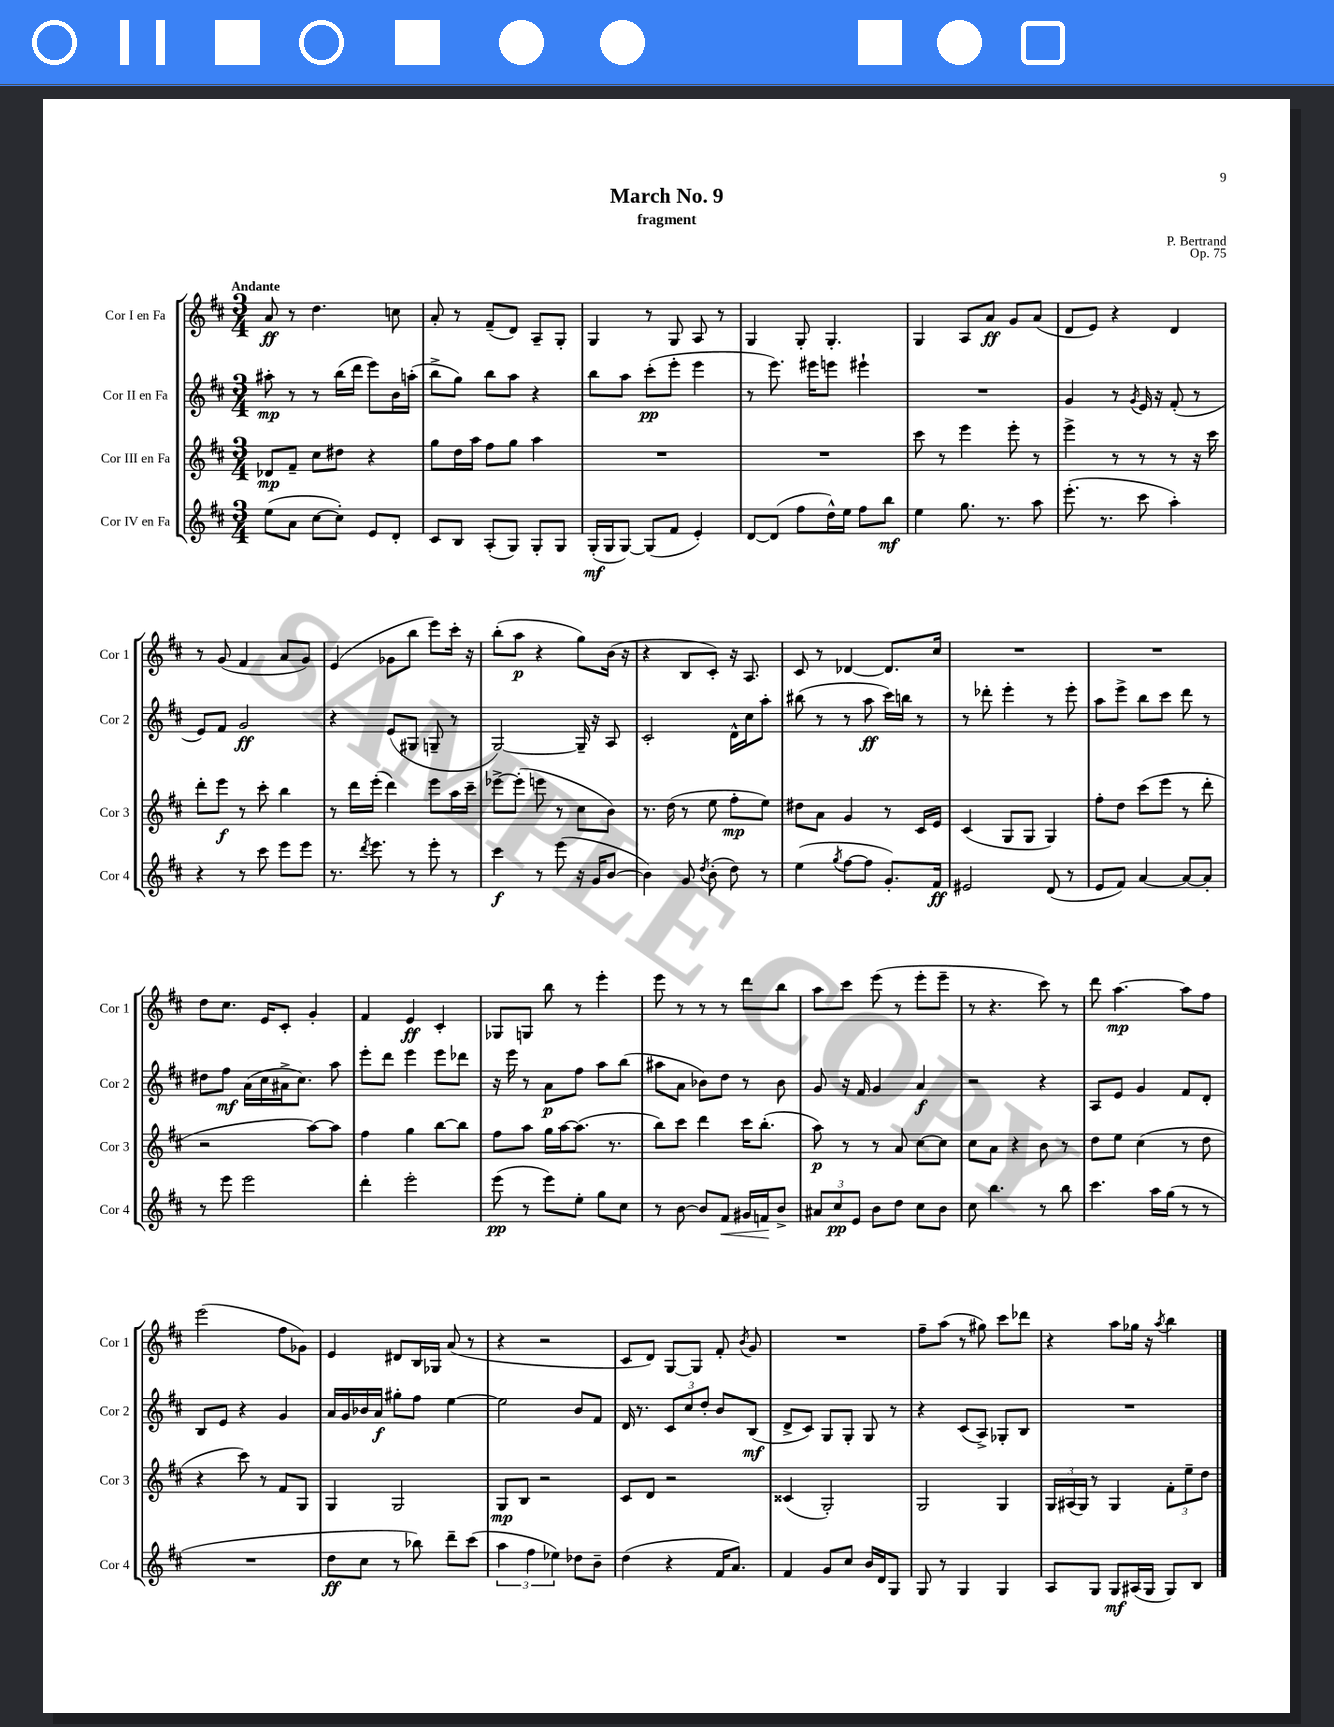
\header { title = "March No. 9" composer = "P. Bertrand" subtitle = "fragment" opus = "Op. 75" }
<<
\new StaffGroup <<
\new Staff = "s0" \with { instrumentName = "Cor I en Fa" shortInstrumentName = "Cor 1" } {
    \clef treble \key d \major \numericTimeSignature \time 3/4 \tempo "Andante"
    \autoBeamOff a'8\ff r8 d''4. c''8 |
    a'8-. r8 fis'8[--( d'8]) a8[-- g8]-. |
    g4 r8 g8 a8 r8 |
    g4 g8-. g4.-. |
    g4 a8[ a'8]\ff g'8[ a'8]( |
    d'8[ e'8]) r4 d'4 |
    r8 g'8( fis'4 a'8[ g'8]) |
    e'4( ges'8[ b''8] e'''8[) cis'''16]-. r16 |
    b''8[-.( a''8]\p r4 g''8[) b'16]( r16 |
    r4 b8[ cis'8]-.) r16 a8. |
    cis'8 r8 des'4~ des'8.[ cis''16] |
    R2. |
    R2. |
    d''8[ cis''8.] e'16[ cis'8]-. g'4-. |
    fis'4 e'4\ff cis'4-. |
    ges8[ g8] b''8 r8 e'''4-. |
    e'''8 r8 r8 r8 d'''8[ b''8] |
    a''8[ cis'''8] e'''8( r8 e'''8[-. e'''8]-- |
    r8 r4. cis'''8) r8 |
    d'''8 a''4.~\mp a''8[ fis''8] |
    e'''2( fis''8[ ges'8]) |
    e'4 dis'8[ b16 ges16] a'8( r8 |
    r4 r2 |
    cis'8[ d'8]) g8[~ g8] fis'8-. \acciaccatura { b'8 } g'8 |
    R2. |
    fis''8[-- a''8]( r8 gis''8) cis'''8[ des'''8] |
    r4 a''8[ ges''16] r16 \acciaccatura { a''8 } b''4 \bar "|." |
}
\new Staff = "s1" \with { instrumentName = "Cor II en Fa" shortInstrumentName = "Cor 2" } {
    \clef treble \key d \major \numericTimeSignature \time 3/4
    \autoBeamOff ais''8-.\mp r8 r8 b''16[( d'''16] e'''8[) b'16 a''16]-.( |
    b''8[-> g''8]) b''8[ a''8] r4 |
    b''8[ a''8] cis'''8[-.\pp( e'''8]-. e'''4 |
    r8 e'''8.) eis'''16[ e'''8] eis'''4-! |
    R2. |
    g'4 r8 \acciaccatura { g'8 } e'16 r16 fis'8-.( r8 |
    e'8[) fis'8] g'2\ff |
    r4 e'8[( gis8] g8-- r8 |
    g2~) g16-- r16 a8 |
    cis'2-. d'16[-^ cis''16 a''8]-. |
    bis''8( r8 r8 a''8\ff cis'''16[) b''16] r8 |
    r8 des'''8-. e'''4-. r8 e'''8-. |
    a''8[ e'''8]-> b''8[ cis'''8] d'''8 r8 |
    dis''8[ fis''8]\mf a'16[( cis''16 ais'16-> cis''8.]) a''8 |
    e'''8[-. d'''8] e'''4 e'''8[ des'''8] |
    r16 e'''16 r8 a'8[\p fis''8] a''8[ b''8]( |
    ais''8[ a'8] bes'8[) d''8] r8 bes'8 |
    g'8 r16 fis'16 g'4 a'4\f |
    r2 r4 |
    a8[ e'8] g'4 fis'8[ d'8]-. |
    b8[ e'8] r4 g'4 |
    a'16[ g'16 bes'16 a'16]\f gis''8[-. fis''8] e''4~ |
    e''2 b'8[ fis'8] |
    d'16 r8. \tuplet 3/2 { cis'8[ cis''8 d''8]-. } b'8[ b8]\mf( |
    d'8[-> cis'8]) g8[ g8]-. g8 r8 |
    r4 cis'8[( a8]->) ges8[-. b8] |
    R2. \bar "|." |
}
\new Staff = "s2" \with { instrumentName = "Cor III en Fa" shortInstrumentName = "Cor 3" } {
    \clef treble \key d \major \numericTimeSignature \time 3/4
    \autoBeamOff des'8[\mp fis'8]-- cis''8[ dis''8] r4 |
    g''8[ d''16 a''16] fis''8[ g''8] a''4 |
    R2. |
    R2. |
    cis'''8 r8 e'''4 e'''8-. r8 |
    e'''4-> r8 r8 r8 r16 cis'''16 |
    d'''8[-. e'''8]\f r8 cis'''8-. b''4 |
    r8 d'''16[ e'''16]-.( d'''4) e'''8[ a''16 cis'''16]-- |
    ees'''8[~-> ees'''8]-.( e'''8 r8 cis''8[ b'8]) |
    r8. d''16( r8 e''8 fis''8[-.\mp e''8]) |
    dis''8[ a'8] g'4 r8 cis'16[ e'16] |
    cis'4( g8[ g8] g4) |
    fis''8[-. d''8] cis'''8[( e'''8] r8 d'''8-. |
    r2 a''8[~) a''8] |
    fis''4 g''4 b''8[~ b''8] |
    fis''8[ a''8] g''16[ a''16~ a''8.]( r8. |
    b''8[) cis'''8] d'''4 cis'''16[ b''8.]-.( |
    a''8\p) r8 r8 a'8 cis''8[~ cis''8] |
    cis''8[ a'8] r4 b'8 r8 |
    d''8[ e''8] cis''4( r8 d''8 |
    r4 cis'''8) r8 fis'8[ g8] |
    g4 g2 |
    g8[\mp b8] r2 |
    cis'8[ d'8] r2 |
    cisis'4( g2-.) |
    g2 g4 |
    \tuplet 3/2 { g16[ ais16( g16]) } r8 g4 \tuplet 3/2 { fis'8[-. e''8-- d''8] } \bar "|." |
}
\new Staff = "s3" \with { instrumentName = "Cor IV en Fa" shortInstrumentName = "Cor 4" } {
    \clef treble \key d \major \numericTimeSignature \time 3/4
    \autoBeamOff e''8[( a'8] cis''8[~ cis''8]-.) e'8[ d'8]-. |
    cis'8[ b8] a8[-.( g8]) g8[-. g8] |
    g16[-.\mf( g16 g8]~) g8[( fis'8] e'4-.) |
    d'8[~ d'8]( fis''8[ d''16-^) e''16] fis''8[ b''8]\mf |
    e''4 g''8. r8. a''8 |
    e'''8.-.( r8. cis'''8 a''4-.) |
    r4 r8 cis'''8 e'''8[ e'''8] |
    r8. \acciaccatura { d'''8 } e'''8. r8 e'''8-. r8 |
    cis'''4\f r8 e'''8( r16 g'16[ b'8]~ |
    b'4) g'8 \acciaccatura { d''8 } b'8-.( d''8) r8 |
    e''4( \acciaccatura { g''8 } fis''8[~ fis''8] g'8.[-.) fis'16]\ff |
    eis'2 d'8( r8 |
    e'8[ fis'8]) a'4~ a'8[~ a'8]-. |
    r8 e'''8 e'''2 |
    d'''4-. e'''2-. |
    e'''8\pp( r8 e'''8[) e''8]-. g''8[ cis''8] |
    r8 b'8~ b'8[ fis'8]\< gis'16[ f'16\! b'8]-> |
    \tuplet 3/2 { ais'8[ cis''8\pp e'8] } b'8[ d''8] cis''8[ b'8] |
    cis''8 b''4. r8 b''8 |
    cis'''4. a''16[ g''16]( r8 r8 |
    R2. |
    d''8[\ff cis''8] r8 bes''8) d'''8[-- cis'''8]( |
    \tuplet 3/2 { a''4 fis''4 ees''4) } des''8[ b'8]-- |
    d''4( r4 fis'16[ a'8.]) |
    fis'4 g'8[ cis''8] b'16[ d'16 g8] |
    g8 r8 g4 g4 |
    a8[ g8] g8[\mf ais16( g16] g8[) b8] \bar "|." |
}
>>
>>
\layout { \context { \Score \remove "Bar_number_engraver" } }
